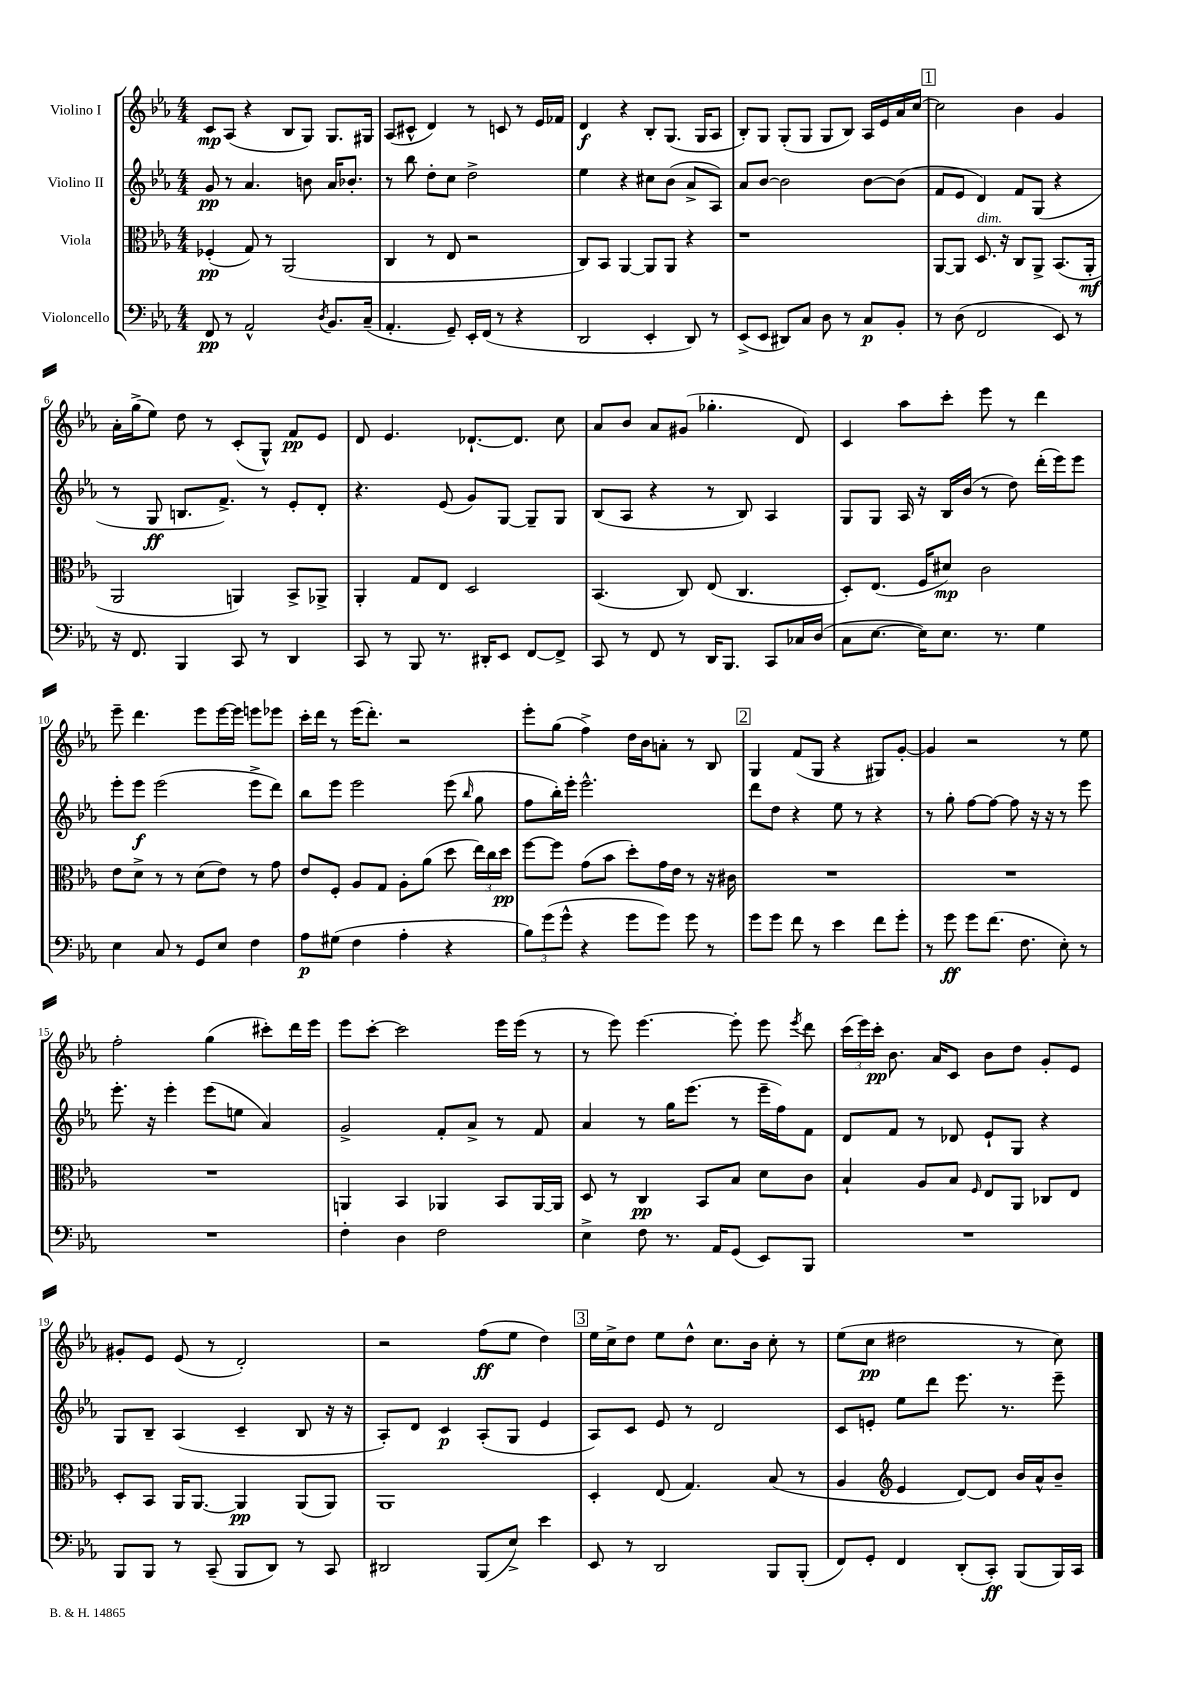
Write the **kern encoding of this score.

**kern	**kern	**kern	**kern
*staff4	*staff3	*staff2	*staff1
*clefF4	*clefC3	*clefG2	*clefG2
*k[b-e-a-]	*k[b-e-a-]	*k[b-e-a-]	*k[b-e-a-]
*M4/4	*M4/4	*M4/4	*M4/4
8FF	(4F-'	8g	8c
8r	.	8r	(8A-
2AA-^^	8G)	4.a-	4r
.	8r	.	.
.	(2AA-	.	8B-
.	.	8b	8G)
8qD	.	.	.
8.BB-	.	16a-	8.G
.	.	8.b-'	.
(16C~	.	.	16G#
=	=	=	=
4.AA-'	4C	8r	(8A-
.	.	8bb-	8c#^^
.	8r	8dd'	4d)
8GG~)	8E-	8cc	.
16EE-'	2r	2dd^	8r
(16FF	.	.	.
8r	.	.	8c
4r	.	.	8r
.	.	.	16e-
.	.	.	16f-
=	=	=	=
2DD	8C)	4ee-	4d
.	8BB-	.	.
.	[4AA-	4r	4r
4EE-'	8AA-]	8cc#	8B-'
.	8AA-	(8b-	(8.G
8DD)	4r	8a-^	.
.	.	.	16G
8r	.	8A-)	8A-
=	=	=	=
(8EE-^	1r	8a-	8B-')
8EE-	.	[8b-	8G
8DD#)	.	2b-]	(8G'
8C	.	.	8G
8D	.	.	8G
8r	.	.	8B-)
8C	.	[8b-	16A-
.	.	.	16e-
8BB-'	.	(8b-]	16a-
.	.	.	[16cc
=	=	=	=
8r	[8AA-	8f	2cc]
(8D	8AA-]	8e-	.
2FF	8.D	4d)	.
.	16r	.	.
.	8C	8f	4b-
.	8AA-^	(8G	.
8EE-)	(8.BB-	4r	4g
8r	.	.	.
.	16AA-'	.	.
=	=	=	=
16r	2AA-	8r	16a-'
8.FF	.	.	(16gg^
.	.	8G	8ee-)
4BBB-	.	8.B	8dd
.	.	.	8r
.	.	8.f^)	.
8CC	4AA)	.	(8c'
8r	.	8r	8G^^)
4DD	8BB-^	8e-'	8f
.	8AA-^	8d'	8e-
=	=	=	=
8CC	4AA-'	4.r	8d
8r	.	.	4.e-
8BBB-	8G	.	.
8.r	8E-	(8e-	.
.	2D	8g)	[8.d-`
16DD#'	.	.	.
8EE-	.	[8G	.
.	.	.	8.d-]
[8FF	.	8G~]	.
8FF^]	.	8G	8cc
=	=	=	=
8CC	(4.BB-	(8B-	8a-
8r	.	8A-	8b-
8FF	.	4r	8a-
8r	8C)	.	(8g#
16DD	(8E-	8r	4.gg-'
8.BBB-	.	.	.
.	4.C	8B-)	.
8CC	.	4A-	.
16C-	.	.	8d)
(16D	.	.	.
=	=	=	=
8C	8D')	8G	4c
[8.E-	(8.E-	8G	.
.	.	16A-	8aa-
16E-])	16F	16r	.
8.E-	8d#)	16B-	8ccc'
.	.	(16b-	.
.	2c	8r	8eee-
8.r	.	.	.
.	.	8dd)	8r
4G	.	(16ddd'	4ddd
.	.	16eee-)	.
.	.	8eee-	.
=	=	=	=
4E-	8e-	8eee-'	8eee-~
.	8d^	8eee-	4.ddd
8C	8r	(2eee-	.
8r	8r	.	.
8GG	(8d	.	8eee-
8E-	8e-)	.	[16eee-
.	.	.	16eee-]
4F	8r	8eee-^	8eee
.	8g	8ddd)	8eee-
=	=	=	=
8A-	8e-	8bb-	16ccc'
.	.	.	16ddd
(8G#	8F'	8eee-	8r
4F	8A-	2eee-	(16eee-
.	.	.	8.ddd')
.	8G	.	.
4A-'	8A-'	.	2r
.	(8a-	.	.
4r	8dd	(8eee-	.
.	.	16qqbb-	.
.	24ee-)	8gg	.
.	24cc	.	.
.	24dd	.	.
=	=	=	=
12B-)	[8ff	8ff	8eee-'
(12g	.	.	.
.	8ff]	16bb-')	(8gg
12g^^	.	.	.
.	.	16eee-'	.
4r	(8g	2.eee-^^	4ff^)
.	8b-	.	.
8g	8dd')	.	16dd
.	.	.	16b-
8g)	16g	.	8a'
.	16e-	.	.
8g	8r	.	8r
8r	16r	.	8B-
.	16c#	.	.
=	=	=	=
8g	1r	8ddd	4G
8g	.	8dd	.
8f	.	4r	(8f
8r	.	.	8G
4e-	.	8ee-	4r
.	.	8r	.
8f	.	4r	8G#)
8g'	.	.	[8g'
=	=	=	=
8r	1r	8r	4g]
8g	.	8gg'	.
8g	.	[8ff	2r
(8.f	.	8ff_	.
.	.	8ff]	.
8.F	.	.	.
.	.	16r	.
.	.	16r	.
8E-')	.	8r	8r
8r	.	8eee-	8ee-
=	=	=	=
1r	1r	8.eee-'	2ff'
.	.	16r	.
.	.	4eee-'	.
.	.	(8eee-	(4gg
.	.	8ee	.
.	.	4a-)	8ccc#')
.	.	.	16ddd
.	.	.	16eee-
=	=	=	=
4F'	4AA	2g^	8eee-
.	.	.	[8ccc'
4D	4BB-	.	2ccc]
2F	4AA-	8f'	.
.	.	8a-^	.
.	8BB-	8r	16eee-
.	.	.	(16eee-
.	[16AA-	8f	8r
.	16AA-]	.	.
=	=	=	=
4E-^	8D	4a-	8r
.	8r	.	8eee-)
8F	4C	8r	[4.eee-
8.r	.	16gg	.
.	.	(8.eee-	.
.	8BB-	.	.
16AA-	.	.	.
(8GG	8B-	8r	8eee-']
8EE-)	8d	16eee-~	8eee-
.	.	16ff)	.
.	.	.	8qeee-
8BBB-	8c	8f	8ddd
=	=	=	=
1r	4B-`	8d	(24ccc
.	.	.	24eee-)
.	.	.	24ccc'
.	.	8f	8.b-
.	8A-	8r	.
.	.	.	16a-
.	8B-	8d-	8c
.	16qqF	.	.
.	8E-	8e-`	8b-
.	8AA-	8G	8dd
.	8C-	4r	8g'
.	8E-	.	8e-
=	=	=	=
8BBB-	8D'	8G	8g#'
8BBB-	8BB-	8B-~	8e-
8r	16AA-	(4A-	(8e-
.	[8.AA-	.	.
(8CC~	.	.	8r
8BBB-	4AA-]	4c~	2d')
8DD)	.	.	.
8r	(8AA-	8B-	.
8CC	8AA-)	16r	.
.	.	16r	.
=	=	=	=
2DD#	1AA-	8A-')	2r
.	.	8d	.
.	.	4c	.
(8BBB-	.	(8A-'	(8ff
8E-^)	.	8G	8ee-
4e-	.	4e-	4dd)
=	=	=	=
8EE-	4D'	8A-)	16ee-
.	.	.	16cc^
8r	.	8c	8dd
2DD	(8E-	8e-	8ee-
.	4.G)	8r	8dd^^
.	.	2d	8.cc
.	.	.	16b-
8BBB-	(8B-	.	8cc'
(8BBB-'	8r	.	8r
=	=	=	=
8FF)	4A-	8c	(8ee-
8GG'	.	8e'	8cc
*	*clefG2	*	*
4FF	4e-	8ee-	2dd#
.	.	8ddd	.
(8DD'	[8d)	8.eee-	.
8CC')	8d]	.	.
.	.	8.r	.
(8BBB-	16b-	.	8r
.	16a-^^	.	.
16BBB-)	8b-~	8eee-~	8cc)
16CC	.	.	.
==	==	==	==
*-	*-	*-	*-
